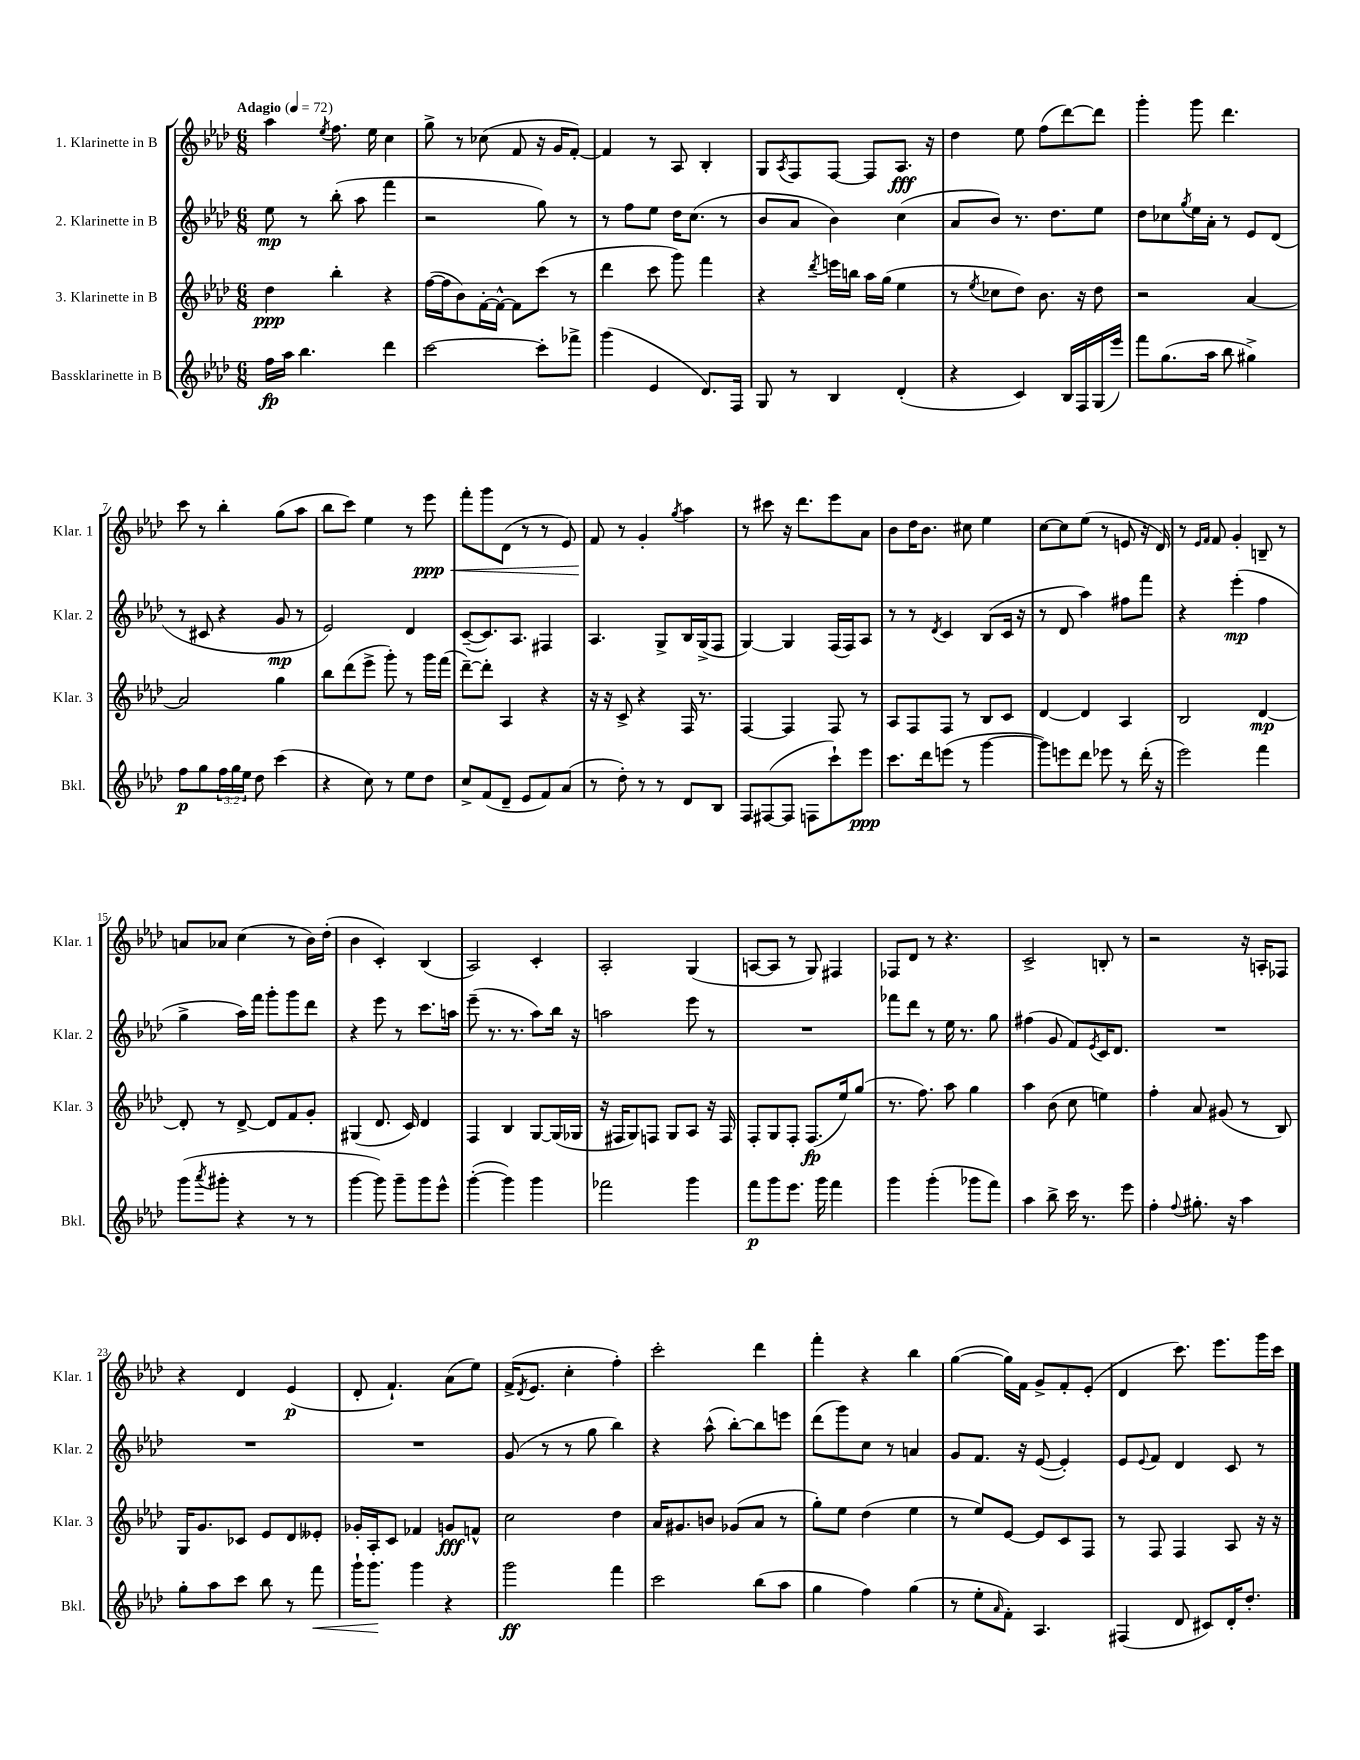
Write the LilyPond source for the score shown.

<<
\new StaffGroup <<
\new Staff = "s0" \with { instrumentName = "1. Klarinette in B" shortInstrumentName = "Klar. 1" } {
    \clef treble \key aes \major \numericTimeSignature \time 6/8 \tempo "Adagio" 4 = 72
    aes''4 \acciaccatura { ees''8 } f''8. ees''16 c''4 |
    g''8-> r8 ces''8( f'8 r16 g'16 f'8~-.) |
    f'4 r8 aes8 bes4-. |
    g8 \acciaccatura { aes8 } f8 f8~ f8 aes8.\fff r16 |
    des''4 ees''8 f''8( des'''8~) des'''8 |
    g'''4-. g'''8 des'''4. |
    c'''8 r8 bes''4-. g''8( aes''8 |
    bes''8 c'''8) ees''4 r8 ees'''8\ppp\< |
    f'''8-. g'''8 des'8( r8 r8 ees'8) |
    f'8\! r8 g'4-. \acciaccatura { g''8 } aes''4 |
    r8 cis'''8 r16 des'''8. ees'''8 aes'8 |
    bes'8 des''16 bes'8. cis''8 ees''4 |
    c''8~ c''8 ees''8( r8 e'8 r16 des'16) |
    r8 \grace { ees'16 f'16 } f'8 g'4-. b8-- r8 |
    a'8 aes'8 c''4( r8 bes'16) des''16-.( |
    bes'4 c'4-.) bes4( |
    aes2) c'4-. |
    aes2-. g4( |
    a8~ a8 r8 g8) fis4 |
    fes8 des'8 r8 r4. |
    c'2-> b8-. r8 |
    r2 r16 a16-. fes8 |
    r4 des'4 ees'4\p( |
    des'8-. f'4.-!) aes'8( ees''8) |
    f'16->( \acciaccatura { des'8 } ees'8. c''4-. f''4-.) |
    c'''2-. des'''4 |
    f'''4-. r4 bes''4 |
    g''4~( g''16) f'16 g'8-> f'8-. ees'8-.( |
    des'4 c'''8.) ees'''8. g'''16 c'''16 \bar "|." |
}
\new Staff = "s1" \with { instrumentName = "2. Klarinette in B" shortInstrumentName = "Klar. 2" } {
    \clef treble \key aes \major \numericTimeSignature \time 6/8
    ees''8\mp r8 bes''8-.( aes''8 f'''4 |
    r2 g''8) r8 |
    r8 f''8 ees''8 des''16 c''8.( r8 |
    bes'8 aes'8 bes'4) c''4( |
    aes'8 bes'8) r8. des''8. ees''8 |
    des''8 ces''8 \acciaccatura { g''8 } ees''16 aes'16-. r8 ees'8 des'8( |
    r8 cis'8 r4 g'8\mp r8 |
    ees'2) des'4 |
    c'8~--( c'8.) aes8. fis4 |
    aes4. g8-> bes16 g16->( f8 |
    g4~) g4 f16( f16) aes8 |
    r8 r8 \acciaccatura { des'8 } c'4 bes8( c'16 r16 |
    r8 des'8 aes''4) fis''8 f'''8 |
    r4 ees'''4-.\mp( f''4 |
    g''4-> aes''16) f'''16 g'''8-. g'''8 des'''8 |
    r4 ees'''8 r8 c'''8. a''16 |
    ees'''8--( r8. r8. aes''8) bes''16 r16 |
    a''2 ees'''8 r8 |
    R2. |
    fes'''8 des'''8 r8 ees''16 r8. g''8 |
    fis''4( g'8 f'8) \acciaccatura { ees'8 } c'16 des'8. |
    R2. |
    R2. |
    R2. |
    g'8( r8 r8 g''8 bes''4) |
    r4 aes''8-^( bes''8~-.) bes''8 e'''8 |
    des'''8( g'''8) c''8 r8 a'4 |
    g'8 f'8. r16 ees'8~( ees'4-.) |
    ees'8 \appoggiatura { ees'8 } f'8 des'4 c'8 r8 \bar "|." |
}
\new Staff = "s2" \with { instrumentName = "3. Klarinette in B" shortInstrumentName = "Klar. 3" } {
    \clef treble \key aes \major \numericTimeSignature \time 6/8
    des''4\ppp bes''4-. r4 |
    f''16~( f''16 bes'8) f'16~-. f'16~-^ f'8 c'''8( r8 |
    des'''4 c'''8 g'''8) f'''4 |
    r4 \acciaccatura { des'''8 } e'''16 b''16 aes''16 g''16( ees''4 |
    r8 \acciaccatura { ees''8 } ces''8 des''8) bes'8. r16 des''8 |
    r2 aes'4~ |
    aes'2 g''4 |
    bes''8 des'''8( ees'''8-> g'''8-.) r8 g'''16 f'''16( |
    des'''8~--) des'''8-. aes4 r4 |
    r16 r16 c'8-> r4 f16 r8. |
    f4~ f4 f8 r8 |
    aes8 f8 f8 r8 bes8 c'8 |
    des'4~ des'4 aes4 |
    bes2 des'4~\mp |
    des'8-. r8 des'8~-> des'8 f'8 g'8-. |
    gis4( des'8. c'16) des'4 |
    f4 bes4 g8~ g16( ges16 |
    r16 fis16 g8) f8 g8 aes8 r16 f16 |
    f8-. g8 f8-. f8.\fp( ees''16) g''8( |
    r8. f''8.) aes''8 g''4 |
    aes''4 bes'8( c''8 e''4) |
    f''4-. aes'8 gis'8( r8 bes8) |
    g16 g'8. ces'8 ees'8 des'8 eeses'8-. |
    ges'16-. aes16-. c'8 fes'4 g'8\fff f'8-^ |
    c''2 des''4 |
    aes'16 gis'8. b'8 ges'8( aes'8 r8 |
    g''8-.) ees''8 des''4( ees''4 |
    r8 ees''8) ees'8~ ees'8 c'8 f8 |
    r8 f8 f4 aes8 r16 r16 \bar "|." |
}
\new Staff = "s3" \with { instrumentName = "Bassklarinette in B" shortInstrumentName = "Bkl." } {
    \clef treble \key aes \major \numericTimeSignature \time 6/8 \override Staff.TupletNumber.text = #tuplet-number::calc-fraction-text
    f''16\fp aes''16 bes''4. des'''4 |
    c'''2~ c'''8-. fes'''8-> |
    g'''4( ees'4 des'8.) f16 |
    g8 r8 bes4 des'4-.( |
    r4 c'4) bes16 f16 g16( ees'''16) |
    f'''8 g''8.( aes''16 bes''8 gis''4->) |
    f''8\p g''8 \tuplet 3/2 { f''16 g''16 ees''16 } des''8 c'''4( |
    r4 c''8) r8 ees''8 des''8 |
    c''8-> f'8( des'8-- ees'8 f'8) aes'8( |
    r8 des''8-.) r8 r8 des'8 bes8 |
    f8 fis8~( fis8 f8 c'''8-!) ees'''8\ppp |
    c'''8. des'''16 e'''8( r8 g'''4~ |
    g'''8) e'''8 des'''8 ees'''8 r8 des'''16-.( r16 |
    ees'''2) f'''4 |
    g'''8( \acciaccatura { aes'''8 } gis'''8-. r4 r8 r8 |
    g'''4~ g'''8) g'''8-- g'''8 ees'''8-^ |
    g'''4~-.( g'''4) g'''4 |
    fes'''2 g'''4 |
    f'''8\p g'''8 ees'''8. g'''16 f'''4 |
    g'''4 g'''4-.( ges'''8 f'''8) |
    aes''4 bes''8-> c'''16 r8. ees'''8 |
    f''4-. \appoggiatura { f''8 } gis''8.-. r16 aes''4 |
    g''8-. aes''8 c'''8 bes''8 r8 f'''8\< |
    g'''16-! g'''8.\! g'''4 r4 |
    g'''2\ff f'''4 |
    c'''2 bes''8( aes''8 |
    g''4 f''4) g''4( |
    r8 ees''8-. \grace { aes'16 } f'8-.) aes4. |
    fis4( des'8 cis'8) des'16-. des''8.-. \bar "|." |
}
>>
>>
